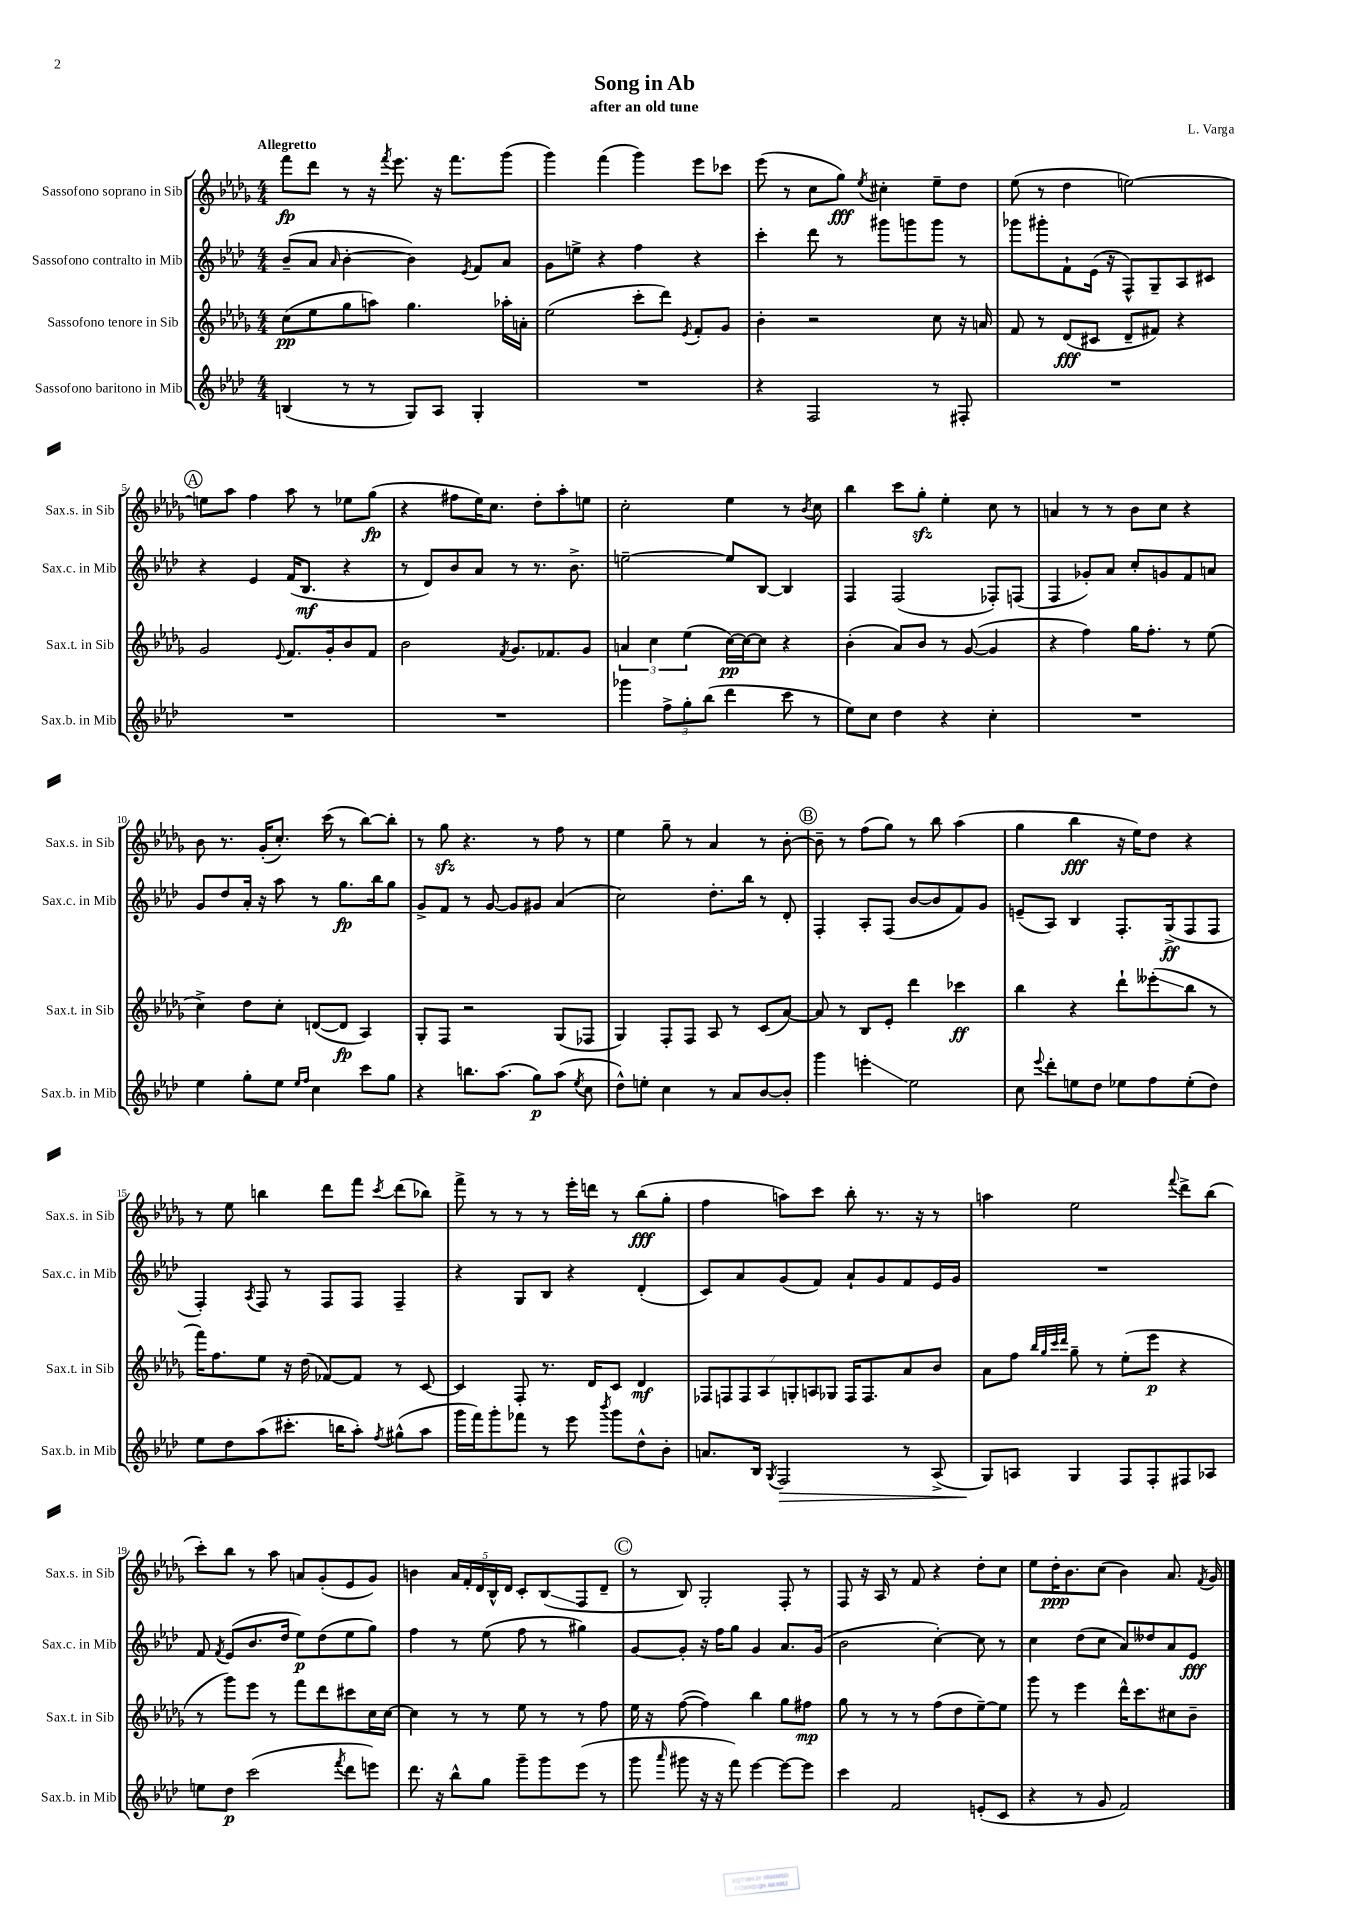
\header { title = "Song in Ab" composer = "L. Varga" subtitle = "after an old tune" }
<<
\new StaffGroup <<
\new Staff = "s0" \with { instrumentName = "Sassofono soprano in Sib" shortInstrumentName = "Sax.s. in Sib" } {
    \clef treble \key des \major \numericTimeSignature \time 4/4 \tempo "Allegretto"
    \autoBeamOff f'''8[\fp des'''8] r8 r16 \acciaccatura { f'''8 } ees'''8. r16 f'''8.[ ges'''8]( |
    ges'''4) f'''4( ges'''4) ees'''8[ ces'''8] |
    ees'''8( r8 c''8[ ges''8]\fff) \acciaccatura { ees''8 } cis''4-. ees''8[-- des''8] |
    ees''8( r8 des''4 e''2~) |
    \mark \markup { \circle "A" } e''8[ aes''8] f''4 aes''8 r8 ees''8[ ges''8]\fp( |
    r4 fis''8[ ees''16) c''8.] des''8[-. aes''8-. e''8] |
    c''2-. ees''4 r8 \acciaccatura { bes'8 } c''8 |
    bes''4 c'''8[ ges''8]-.\sfz ees''4-. c''8 r8 |
    a'4 r8 r8 bes'8[ c''8] r4 |
    bes'8 r8. ges'16[-.( c''8.]-.) c'''16( r8 bes''8[~) bes''8]-. |
    r8 ges''8\sfz r4. r8 f''8 r8 |
    ees''4 ges''8-- r8 aes'4 r8 bes'8~-. |
    \mark \markup { \circle "B" } bes'8-- r8 f''8[( ges''8]) r8 bes''8 aes''4( |
    ges''4 bes''4\fff r16 ees''16[) des''8] r4 |
    r8 ees''8 b''4 des'''8[ f'''8] \acciaccatura { c'''8 } des'''8[( bes''8]) |
    f'''8-> r8 r8 r8 ees'''16[-. d'''16] r8 bes''8[\fff( ges''8]-. |
    f''4 a''8[) c'''8] bes''8-. r8. r16 r8 |
    a''4 ees''2 \appoggiatura { f'''8 } des'''8[-> bes''8]( |
    c'''8[-.) bes''8] r8 aes''8 a'8[ ges'8-.( ees'8 ges'8]) |
    b'4 \tuplet 5/4 { aes'16[ f'16-. des'16 bes16-^ des'16] } c'8[-. bes8\glissando( f8 des'8]-- |
    \mark \markup { \circle "C" } r8 bes8) ges2-. f8-. r8 |
    f8 r16 aes16 r8 f'8 r4 des''8[-. c''8] |
    ees''8[ des''16-.\ppp bes'8. c''8]( bes'4) aes'8. \acciaccatura { f'8 } ges'16 \bar "|." |
}
\new Staff = "s1" \with { instrumentName = "Sassofono contralto in Mib" shortInstrumentName = "Sax.c. in Mib" } {
    \clef treble \key aes \major \numericTimeSignature \time 4/4
    \autoBeamOff bes'8[--( aes'8] \grace { aes'16 } bes'4~-. bes'4) \acciaccatura { ees'8 } f'8[ aes'8] |
    g'8[ e''8]-> r4 f''4 r4 |
    c'''4-. des'''8 r8 gis'''8[ g'''8 g'''8] r8 |
    ges'''8[ gis'''8-. f'8-! ees'16]( r16 f8[-^) g8-- aes8 cis'8] |
    \mark \markup { \circle "A" } r4 ees'4 f'16[( bes8.]\mf r4 |
    r8 des'8[) bes'8 aes'8] r8 r8. bes'8.-> |
    e''2~-- e''8[ bes8]~ bes4 |
    f4 f2( fes8[-.) f8]( |
    f4 ges'8[-.) aes'8] c''8[-. g'8 f'8 a'8] |
    g'8[ des''8 aes'16]-. r16 aes''8 r8 g''8.[\fp bes''16 g''8] |
    g'8[-> f'8] r8 g'8~ g'8[ gis'8] aes'4( |
    c''2) des''8.[-. bes''16] r8 des'8-. |
    \mark \markup { \circle "B" } f4-. aes8[-. f8]( bes'8[~ bes'8 f'8) g'8] |
    e'8[--( aes8]) bes4 f8.[-. g16->\ff( f8 f8] |
    f4-.) \acciaccatura { aes8 } f8 r8 f8[ f8] f4-- |
    r4 g8[ bes8] r4 des'4-.( |
    c'8[) aes'8 g'8( f'8]) aes'8[-! g'8 f'8 ees'16 g'16] |
    R1 |
    f'8 \acciaccatura { f'8 } ees'8[( bes'8. des''16] ees''8[\p) des''8( ees''8 g''8]) |
    f''4 r8 ees''8( f''8 r8 gis''4) |
    \mark \markup { \circle "C" } g'8[~ g'8]-. r16 f''16[ g''8] g'4 aes'8.[ g'16]( |
    bes'2 c''4~-.) c''8 r8 |
    c''4 des''8[( c''8] aes'8[) deses''8 aes'8 ees'8]\fff \bar "|." |
}
\new Staff = "s2" \with { instrumentName = "Sassofono tenore in Sib" shortInstrumentName = "Sax.t. in Sib" } {
    \clef treble \key des \major \numericTimeSignature \time 4/4
    \autoBeamOff c''8[\pp( ees''8 ges''8 a''8]) ges''4. aes''16[-. a'16]-. |
    ees''2( c'''8[-. des'''8]) \acciaccatura { ees'8 } f'8[-. ges'8] |
    bes'4-. r2 c''8 r16 a'16 |
    f'8 r8 des'8[\fff( cis'8] des'8[-- fis'8]) r4 |
    \mark \markup { \circle "A" } ges'2 \appoggiatura { ees'8 } f'8.[ ges'16-. bes'8 f'8] |
    bes'2 \acciaccatura { f'8 } ges'8.[ fes'8. ges'8] |
    \tuplet 3/2 { a'4 c''4 ees''4( } c''16[~\pp) c''16~ c''8] r4 |
    bes'4-.( aes'8[) bes'8] r8 ges'8~( ges'4 |
    r4 f''4) ges''16[ f''8.]-. r8 ees''8( |
    c''4->) des''8[ c''8]-. d'8[~( d'8]\fp aes4) |
    ges8[-. f8] r2 ges8[( fes8] |
    ges4) f8[-. f8] aes8 r8 c'8[( aes'8]~) |
    \mark \markup { \circle "B" } aes'8 r8 bes8[ ees'8]-. des'''4 ces'''4\ff |
    bes''4 r4 des'''8[-! eeses'''8-.\glissando( bes''8] r8 |
    f'''16[) f''8. ees''8] r16 des''16( fes'8[~) fes'8] r8 c'8~ |
    c'4 f8-. r8. des'16[ c'8] des'4\mf |
    \tuplet 7/4 { fes8[ f8 f8 aes8 g8-. a8 ges8] } f16[ f8. aes'8 bes'8] |
    aes'8[ f''8] \grace { bes''32[ ges''32 c'''32 des'''32] } ges''8-- r8 ees''8[-.( ees'''8]\p r4 |
    r8 ges'''8[) ees'''8] r8 f'''8[ des'''8 cis'''8 c''16 c''16]~ |
    c''4 r8 r8 ees''8 r8 r8 f''8 |
    \mark \markup { \circle "C" } ees''16 r16 f''8~( f''4) bes''4 ges''8[ fis''8]\mp |
    ges''8 r8 r8 r8 f''8[( des''8 ees''8~--) ees''8] |
    ges'''8 r8 ees'''4 des'''16[-^ c'''8. cis''8 bes'8]-- \bar "|." |
}
\new Staff = "s3" \with { instrumentName = "Sassofono baritono in Mib" shortInstrumentName = "Sax.b. in Mib" } {
    \clef treble \key aes \major \numericTimeSignature \time 4/4
    \autoBeamOff b4( r8 r8 g8[) aes8] g4-. |
    R1 |
    r4 f2 r8 fis8-. |
    R1 |
    \mark \markup { \circle "A" } R1 |
    R1 |
    ges'''4 \tuplet 3/2 { f''8[-> g''8-. bes''8]( } des'''4 c'''8 r8 |
    ees''8[) c''8] des''4 r4 c''4-. |
    R1 |
    ees''4 g''8[-. ees''8] \grace { ees''16[ f''16] } c''4 c'''8[ g''8] |
    r4 b''8.[ aes''8.]( g''8[\p) aes''8]( \acciaccatura { ees''8 } c''8 |
    des''8[-^) e''8]-. c''4 r8 aes'8[ bes'8~ bes'8]-. |
    \mark \markup { \circle "B" } g'''4 e'''4-.\glissando ees''2 |
    c''8 \appoggiatura { ees'''8 } des'''8[-. e''8 des''8] ees''8[ f''8 ees''8-.( des''8]) |
    ees''8[ des''8 aes''8( cis'''8.]-. b''16[ aes''8]-.) \acciaccatura { f''8 } gis''8[-^( aes''8] |
    g'''16[ f'''16) g'''8-. fes'''8] r8 ees'''8 \acciaccatura { bes'''8 } g'''8[ des''8-^ bes'8]-. |
    a'8.[ bes16] \acciaccatura { g8 } f2\> r8 aes8->( |
    g8[\!) a8] g4 f8[ f8-. fis8 aes8] |
    e''8[ des''8]\p c'''2( \acciaccatura { f'''8 } des'''8[ e'''8]) |
    des'''8. r16 bes''8[-^ g''8] g'''8[-- g'''8 ees'''8]( r8 |
    \mark \markup { \circle "C" } g'''8 \grace { aes'''16 } gis'''8 r16 r16 f'''8) ees'''4~ ees'''8[~ ees'''8] |
    c'''4 f'2 e'8[-.( c'8] |
    r4 r8 g'8 f'2) \bar "|." |
}
>>
>>
